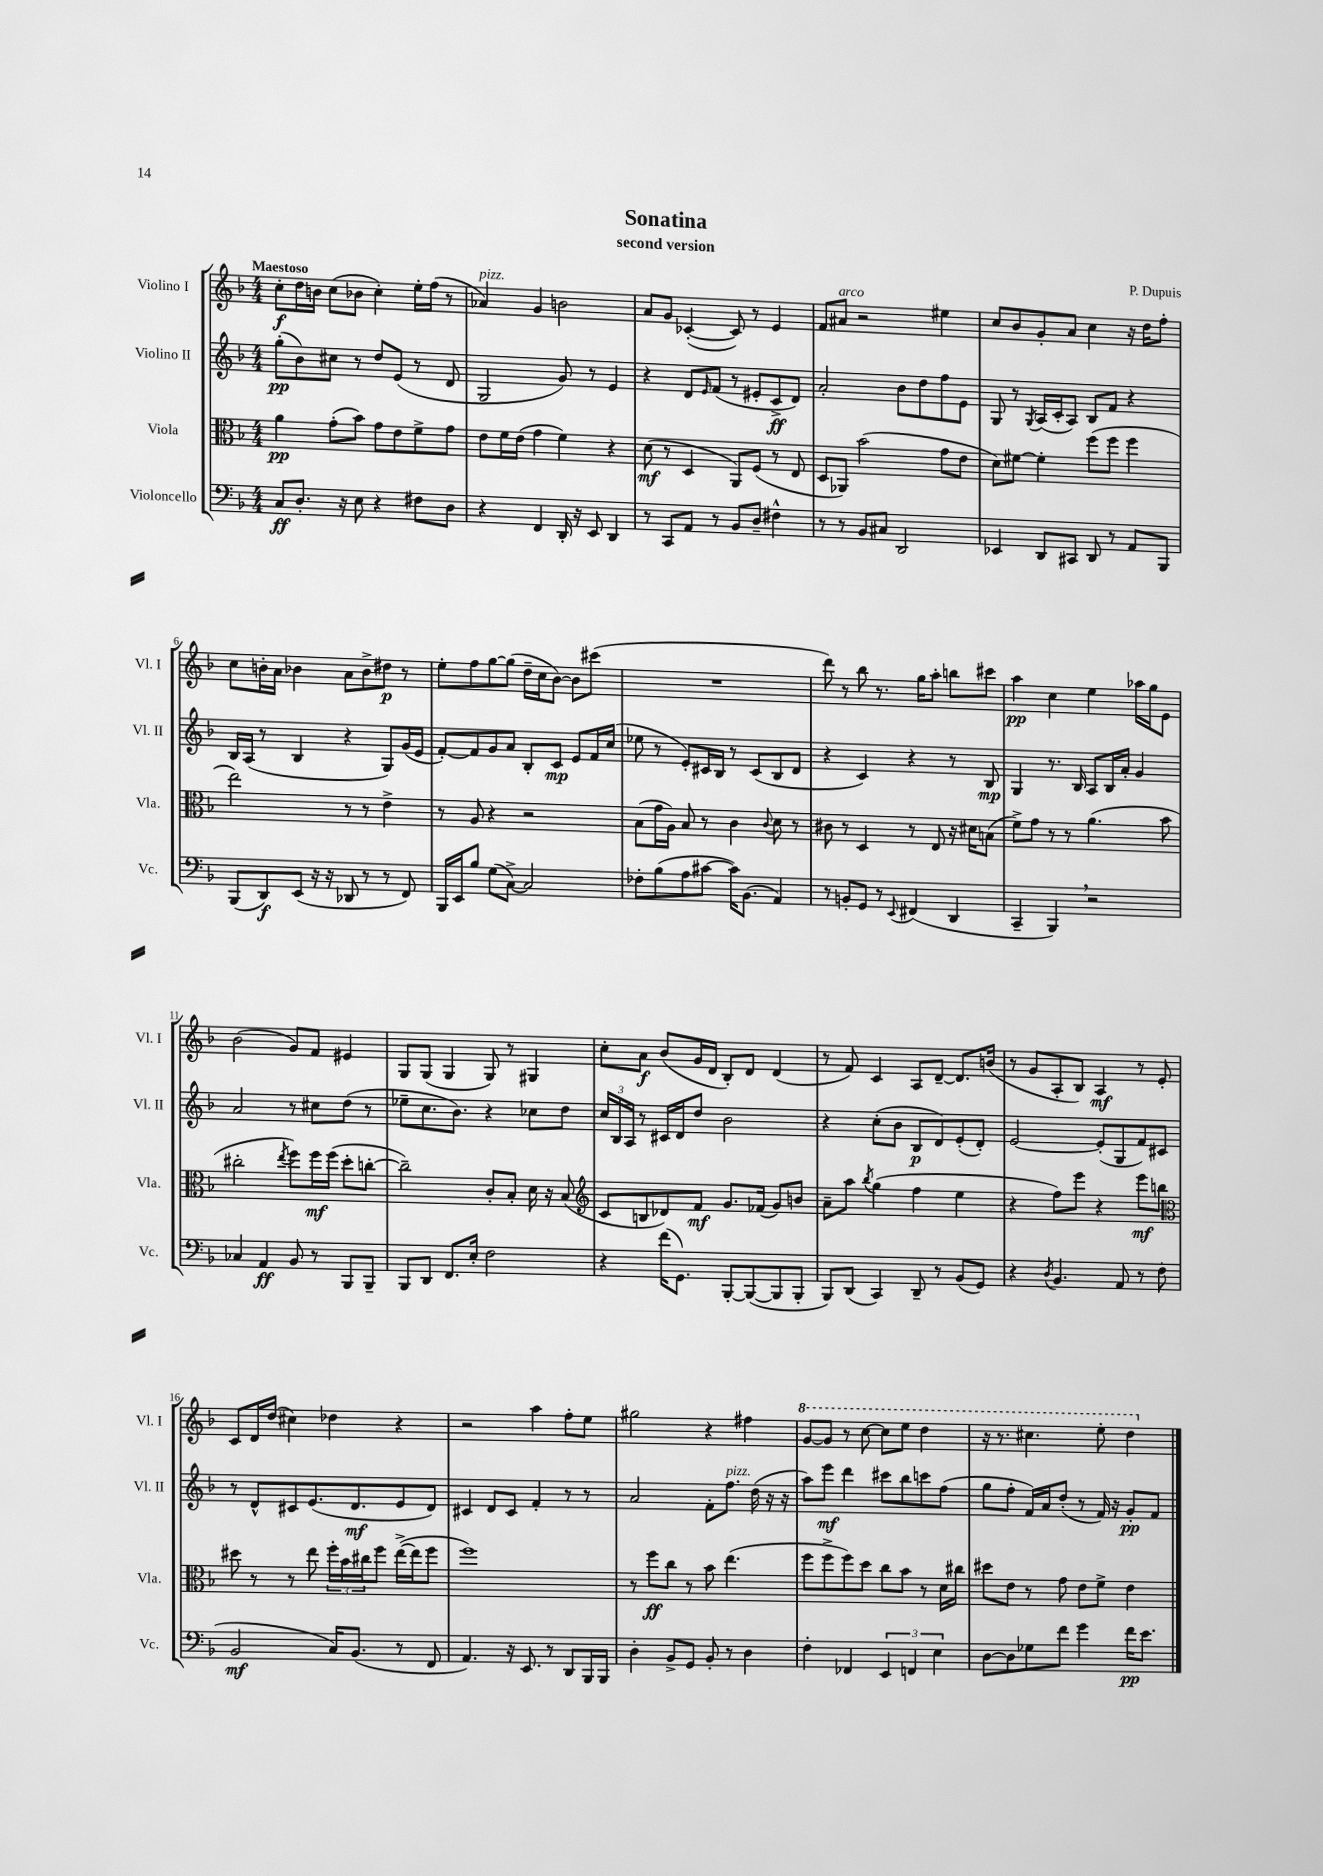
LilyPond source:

\header { title = "Sonatina" composer = "P. Dupuis" subtitle = "second version" }
<<
\new StaffGroup <<
\new Staff = "s0" \with { instrumentName = "Violino I" shortInstrumentName = "Vl. I" } {
    \clef treble \key f \major \numericTimeSignature \time 4/4 \tempo "Maestoso"
    c''8-.\f d''16 b'16 c''8( bes'8 c''4-.) e''16-. f''16( r8 |
    aes'4^\markup { \italic "pizz." }) g'4 b'2 |
    a'8 g'8 ces'4~-.( ces'8) r8 e'4 |
    f'8 ais'8^\markup { \italic "arco" } r2 eis''4 |
    c''8 bes'8 g'8-. a'8 c''4 r16 d''16 f''8-. |
    c''8 b'16-. a'16 bes'4 a'8 bes'8-> dis''8\p r8 |
    e''8-. f''8 g''8~ g''8( d''16-- c''16 bes'8~) bes'8 cis'''8( |
    R1 |
    d'''8) r8 bes''8 r8. g''16 a''8-. b''8 cis'''8 |
    a''4\pp c''4 e''4 aes''16 g''16 e'8 |
    bes'2( g'8) f'8 eis'4 |
    g8 g8( g4 g8) r8 gis4 |
    c''8-. a'8\f bes'8( g'16 d'16 bes8-.) d'8 d'4( |
    r8 f'8) c'4 a8 d'8~-- d'8. b'16( |
    r8 g'8 a8-. bes8) a4\mf r8 e'8-. |
    c'8 d'16 d''16( cis''4) des''4 r4 |
    r2 a''4 f''8-. e''8 |
    gis''2 r4 fis''4 |
    \ottava #1 g''8~ g''8 r8 c'''8~ c'''8 e'''8 d'''4 |
    r16 r8. cis'''4. e'''8-. d'''4 \ottava #0 \bar "|." |
}
\new Staff = "s1" \with { instrumentName = "Violino II" shortInstrumentName = "Vl. II" } {
    \clef treble \key f \major \numericTimeSignature \time 4/4
    g''8-.\pp( bes'8) cis''8 r8 d''8 e'8( r8 d'8 |
    g2 g'8) r8 e'4 |
    r4 d'8 \grace { e'16 } f'8( r8 eis'8-. c'8->\ff d'8) |
    a'2-. bes'8 d''8 f''8 e'8 |
    g8 r8 \acciaccatura { g8 } a16( c'16-. a8) bes8 f'8 r4 |
    bes16 a16( r8 bes4 r4 g8) g'16( e'16 |
    f'8~-.) f'8 g'8 a'8 bes8-. c'8\mp e'8 f'16 c''16( |
    ees''8 r8 e'8-.) cis'16 bes16 r8 cis'8( bes8 d'8 |
    r4 c'4) r4 r8 bes8\mp |
    g4 r8. bes16 a8 bes16 a'16-. g'4 |
    a'2 r8 cis''8 d''8( r8 |
    ees''8-- c''8. bes'8.) r4 ces''8 d''8 |
    \tuplet 3/2 { c''16 bes16 a16 } r8 cis'16 d'16 d''8 bes'2 |
    r4 c''8-.( bes'8 bes8\p d'8) e'8-.( d'8-.) |
    e'2~ e'8-.( g8 f'8) cis'8 |
    r8 d'8-^ cis'8 e'8.( d'8.\mf e'8 d'8) |
    cis'4 d'8 cis'8 f'4-. r8 r8 |
    a'2 f'8-. f''8.^\markup { \italic "pizz." } d''16( r16 r16 |
    a''8) e'''8\mf d'''4 cis'''8 bes''8 c'''8 f''8( |
    g''8 f''8-. f'16) a'16 d''8-.( r8 f'16) r16 g'8-.\pp f'8 \bar "|." |
}
\new Staff = "s2" \with { instrumentName = "Viola" shortInstrumentName = "Vla." } {
    \clef alto \key f \major \numericTimeSignature \time 4/4
    a'4\pp g'8-.( bes'8) g'8 e'8 f'8-> g'8 |
    e'8 f'16 e'16( g'4 f'4) r4 |
    d'8\mf( r8 d4 a,8) f8( r8 e8 |
    d8 aes,8) bes'2( g'8 e'8 |
    d'8) fis'8~ fis'4-. f''8( f''8 f''4 |
    e''2) r8 r8 e'4-> |
    r8 a8 r4 r2 |
    bes8( g'16 a16) bes8 r8 c'4 \appoggiatura { c'8 } d'8 r8 |
    cis'8 r8 d4 r8 e8 r16 dis'16 b8( |
    f'8->) g'8 r8 r8 a'4.( bes'8 |
    cis''2-. \acciaccatura { e''8 } f''8) f''16\mf f''16( d''8-. c''8~-. |
    c''2--) c'8-. bes8-. d'16 r16 bes8( |
    \clef treble c'8 b8 des'8) f'8\mf g'8. fes'16( g'8) b'8 |
    a'8-- a''8 \acciaccatura { bes''8 } g''4( f''4 e''4 |
    r4 f''8) e'''8 r4 e'''8\mf b''8 |
    \clef alto dis''8 r8 r8 e''8 \tuplet 3/2 { f''16-. bes'16 cis''16 } f''8 e''16~->( e''16 f''8 |
    f''1) |
    r8 f''8\ff c''8 r8 bes'8 e''4.( |
    f''8 f''8-> f''8) d''8 c''8 bes'8 r8 d'16 cis''16 |
    dis''8 e'8 r8 g'8 e'8 f'8-> e'4 \bar "|." |
}
\new Staff = "s3" \with { instrumentName = "Violoncello" shortInstrumentName = "Vc." } {
    \clef bass \key f \major \numericTimeSignature \time 4/4
    c8\ff d8.-. r16 e8 r4 fis8 d8 |
    r4 f,4 d,16-. r16 e,8 d,4 |
    r8 c,8 a,8 r8 bes,8 d8-- fis4-^ |
    r8 r8 bes,8 cis8 d,2 |
    ees,4 d,8 cis,8 d,8 r8 a,8 bes,,8 |
    bes,,8( d,8\f) e,8( r16 r16 des,8 r8 r8 f,8) |
    bes,,16 e,16 bes8 g8( c8~->) c2 |
    fes8-. bes8( a8 cis'8~ cis'16) bes,8.( a,4) |
    r8 b,8-. g,8 r8 \appoggiatura { e,8 } fis,4( d,4 |
    c,4-- bes,,4) \breathe r2 |
    ces4 a,4\ff bes,8 r8 bes,,8 bes,,8-- |
    bes,,8 d,8 f,8. e16-. f2 |
    r4 f'16( g,8.) bes,,8~-. bes,,8~( bes,,8 bes,,8-. |
    bes,,8) d,8( c,4) d,8-- r8 bes,8( g,8) |
    r4 \acciaccatura { d8 } bes,4. a,8 r8 f8( |
    bes,2\mf c16) bes,8.( r8 f,8 |
    a,4.) r16 e,8. r8 d,8 bes,,16 bes,,16 |
    d4-. bes,8-> g,8 bes,8-. r8 d4 |
    f4-. fes,4 \tuplet 3/2 { e,4 f,4 e4 } |
    d8~ d8 ges8 f'8 g'4 f'16\pp e'8. \bar "|." |
}
>>
>>
